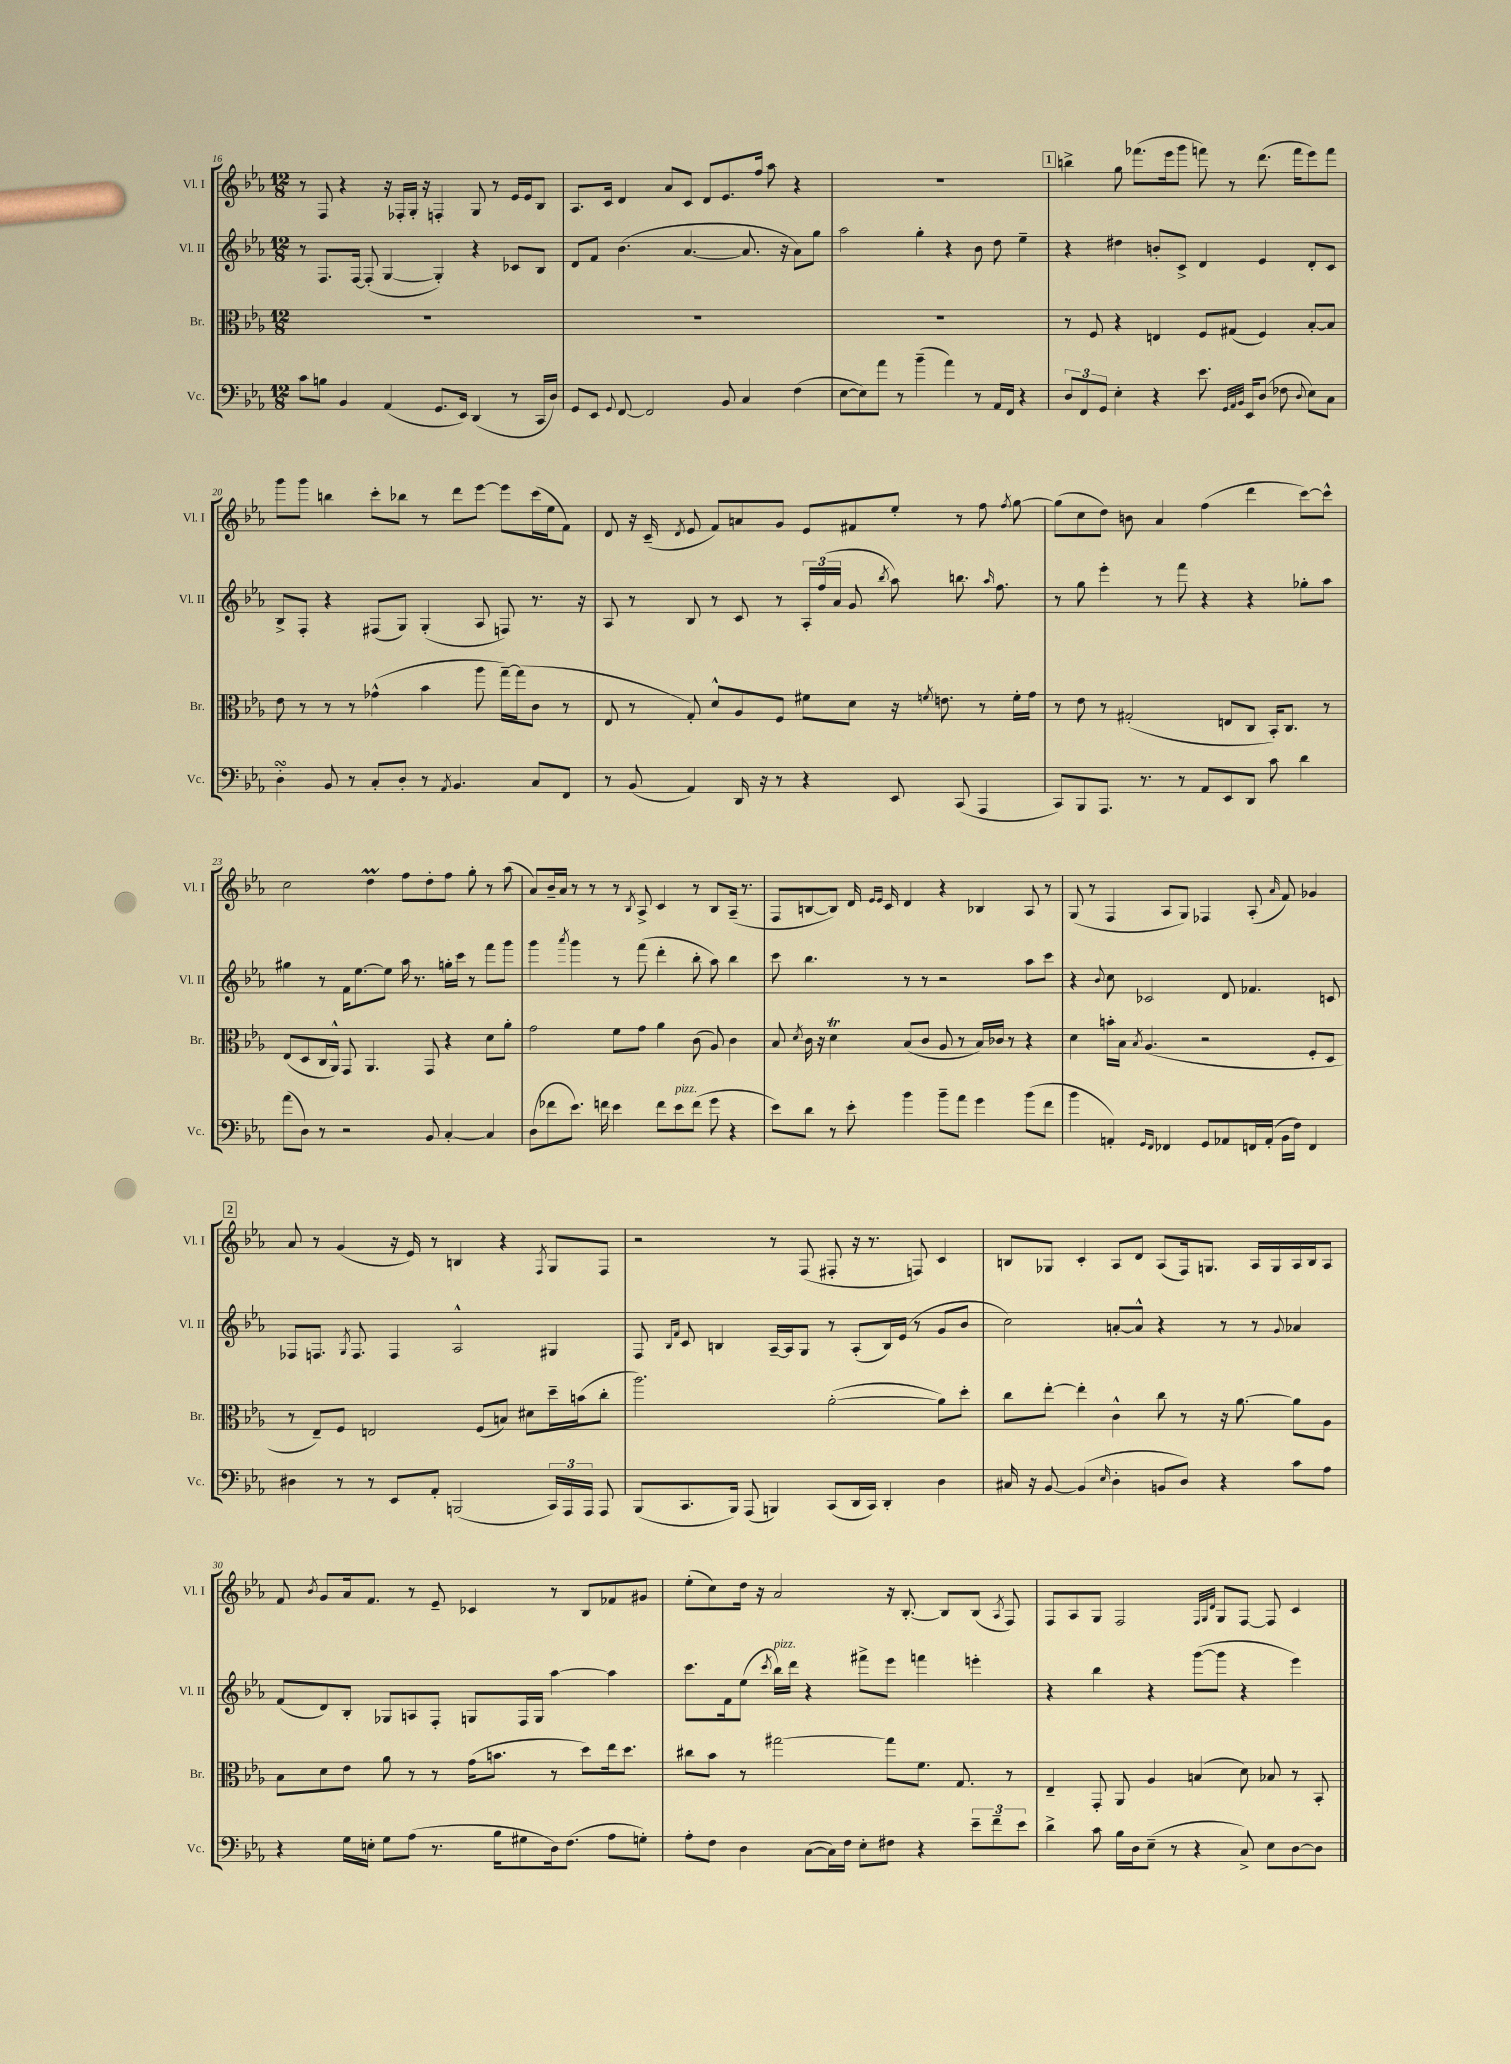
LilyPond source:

<<
\new StaffGroup <<
\new Staff = "s0" \with { instrumentName = "Vl. I" shortInstrumentName = "Vl. I" } {
    \clef treble \key ees \major \numericTimeSignature \time 12/8
    \autoBeamOff r8 f8 r4 r16 fes16[-. g16]-. r16 f4-. g8 r8 ees'16[ ees'16 bes8] |
    aes8.[ c'16] d'4 aes'8[ c'8] d'8[ ees'8. f''16] aes''8 r4 |
    R1. |
    \mark \markup { \box "1" } b''4-> g''8 fes'''8.[( ees'''16 g'''8] f'''8) r8 d'''8.( f'''16[ ees'''8) f'''8] |
    g'''8[ g'''8] b''4 c'''8[-. bes''8] r8 d'''8[ ees'''8]~ ees'''8[ c'''16( ees''16 f'8]) |
    d'8 r16 c'16--( \acciaccatura { d'8 } ees'8 f'8[) a'8 g'8] ees'8[ fis'8 ees''8]-. r8 f''8 \acciaccatura { f''8 } g''8~ |
    g''8[( c''8 d''8]) b'8 aes'4 f''4( d'''4 c'''8[~) c'''8]-^ |
    c''2 d''4\prall f''8[ d''8-. f''8] g''8-. r8 aes''8( |
    aes'8[) bes'16-- aes'16] r8 r8 r8 \acciaccatura { bes8 } aes8-> c'4 r8 bes8[ aes16]--( r8. |
    f8[ b8~ b8]) d'16 \grace { ees'16[ ees'16] } c'16 d'4 r4 bes4 aes8 r8 |
    g8( r8 f4 aes8[ g8]) fes4 aes8-.( \grace { aes'16 } f'8) ges'4 |
    \mark \markup { \box "2" } aes'8 r8 g'4( r16 ees'16) r8 b4 r4 \acciaccatura { f8 } g8[ f8] |
    r2 r8 f8( fis8-. r16 r8. f8) c'4 |
    b8[ ges8] c'4-. aes8[ d'8] aes8[( f16) g8.] aes16[ g16 aes16 b16 aes8] |
    f'8 \acciaccatura { bes'8 } g'8[ aes'16 f'8.] r8 ees'8-- ces'4 r8 bes8[ fes'8 gis'8] |
    ees''8[-.( c''8) d''16] r16 aes'2 r16 bes8.~-. bes8[ bes8]( \acciaccatura { aes8 } f8) |
    f8[ aes8 g8] f2 \grace { f32[ g32 d'32] } g8[ f8]~ f8 c'4 \bar "|." |
}
\new Staff = "s1" \with { instrumentName = "Vl. II" shortInstrumentName = "Vl. II" } {
    \clef treble \key ees \major \numericTimeSignature \time 12/8
    \autoBeamOff r8 f8.[ f16]~ f8-.( g4~ g4-.) r4 ces'8[ bes8] |
    d'8[ f'8] bes'4.( aes'4.~ aes'8. r16 aes'8[) g''8] |
    aes''2 g''4-. r4 bes'8 d''8 ees''4-- |
    \mark \markup { \box "1" } r4 dis''4 b'8[-. c'8]-> d'4 ees'4 d'8[-. c'8] |
    bes8[-> f8]-. r4 fis8[( g8]) g4-.( aes8 f8) r8. r16 |
    aes8 r8 bes8 r8 c'8 r8 \tuplet 3/2 { aes16[-. f''16( aes'16] } g'8 \acciaccatura { bes''8 } aes''8) b''8. \grace { aes''16 } f''8. |
    r8 g''8 ees'''4-. r8 f'''8 r4 r4 ges''8[-. aes''8] |
    gis''4 r8 f'16[ ees''8.~ ees''8] aes''16 r8. g''16[-. c'''16] r8 f'''8[ g'''8] |
    g'''4 \acciaccatura { aes'''8 } g'''4 r8 f'''8( d'''4-. bes''8-. aes''8) bes''4 |
    c'''8 bes''4. r8 r8 r2 aes''8[ c'''8] |
    r4 \appoggiatura { bes'8 } c''8 ces'2 d'8 fes'4. c'8 |
    \mark \markup { \box "2" } fes8[ f8.] \acciaccatura { g8 } f8. f4 aes2-^ gis4 |
    f8 \grace { bes16[ f'16] } c'8 b4 aes16[~-- aes16 g8] r8 aes8[-.( b16) ees'16]( r8 g'8[ bes'8] |
    c''2) a'8[~-. a'8]-^ r4 r8 r8 \appoggiatura { g'8 } aes'4 |
    f'8[( d'8) bes8]-. ges8[ a8 f8]-. g8[ f16 g16] aes''4~ aes''4 |
    c'''8.[ f'16 ees''8]( \acciaccatura { c'''8 } bes''16[^\markup { \italic "pizz." }) d'''16] r4 fis'''8[-> ees'''8] f'''4 e'''4-. |
    r4 bes''4 r4 g'''8[~( g'''8] r4 ees'''4) \bar "|." |
}
\new Staff = "s2" \with { instrumentName = "Br." shortInstrumentName = "Br." } {
    \clef alto \key ees \major \numericTimeSignature \time 12/8
    \autoBeamOff R1. |
    R1. |
    R1. |
    \mark \markup { \box "1" } r8 f8 r4 e4 f8[ gis8]( f4) bes8[~-. bes8] |
    ees'8 r8 r8 r8 ges'4-^( bes'4 aes''8 g''16[~--) g''16( c'8] r8 |
    ees8 r8 g8-.) d'8[-^ aes8 f8] fis'8[ d'8] r16 \acciaccatura { f'8 } e'8. r8 f'16[-. g'16] |
    r8 ees'8 r8 gis2-.( e8[ c8] bes,16[-.) c8.] r8 |
    ees8[( d8 c16 aes,16]-^) g,8 aes,4. g,8 r4 d'8[ aes'8]-. |
    g'2 f'8[ g'8] aes'4 c'8( aes8) c'4 |
    bes8 \acciaccatura { d'8 } c'16 r16 d'4\trill bes8[( c'8] aes8 r8 bes16[) ces'16] r8 r4 |
    d'4 b'16[-. bes16] \acciaccatura { bes8 } aes4.( r2 f8[-. d8] |
    \mark \markup { \box "2" } r8 ees8[--) f8] e2 f8[( b8]) dis'8[ d''16-- b'16( c''8]-. |
    aes''2.) aes'2~-.( aes'8[) d''8]-. |
    c''8[ ees''8]~-. ees''4-. c'4-^ c''8 r8 r16 aes'8.~ aes'8[ aes8] |
    bes8[ d'8 ees'8] aes'8 r8 r8 g'16[( b'8.] r8 d''8[) ees''16 d''8.] |
    cis''8[ bes'8] r8 gis''2~ gis''8[ f'8.] g8. r8 |
    ees4-- g,8-. aes,8 aes4 b4( d'8) bes8 r8 bes,8-. \bar "|." |
}
\new Staff = "s3" \with { instrumentName = "Vc." shortInstrumentName = "Vc." } {
    \clef bass \key ees \major \numericTimeSignature \time 12/8
    \autoBeamOff c'8[ b8] bes,4 aes,4( g,8.[ ees,16]) d,4( r8 c,16[ d16]) |
    g,8[ ees,8] \appoggiatura { g,8 } f,8~ f,2 bes,8 c4 f4( |
    ees8[~ ees8) aes'8] r8 bes'4--( aes'4) r8 aes,16[ f,16] r4 |
    \mark \markup { \box "1" } \tuplet 3/2 { d8[ f,8 g,8] } ees4-. r4 ees'8. \grace { g,32[ aes,32 bes,32] } ees,16[ d8]( fes8 \appoggiatura { d8 } ees8[) c8] |
    d4-.\turn bes,8 r8 c8[-. d8]-. r8 \acciaccatura { aes,8 } bes,4. c8[ f,8] |
    r8 bes,8( aes,4) d,16 r16 r8 r4 ees,8 c,8( aes,,4 |
    c,8[) bes,,8 aes,,8.] r8. r8 aes,8[ ees,8 d,8] c'8 d'4 |
    aes'8[( d8]) r8 r2 bes,8 c4~-. c4 |
    d8[( fes'8 ees'8.]) f'16 ees'4 f'8[ ees'8^\markup { \italic "pizz." } f'8]( g'8 r4 |
    ees'8[) d'8] r8 ees'8-. bes'4 bes'8[-- aes'8] g'4 bes'8[( f'8] |
    bes'4 a,4-.) \grace { g,16[ f,16] } fes,4 g,8[ aes,8 f,16 aes,16]-.( bes,16[ f16]) f,4 |
    \mark \markup { \box "2" } dis4 r8 r8 ees,8[ aes,8]-. b,,2( \tuplet 3/2 { c,16[) aes,,16 aes,,16] } aes,,8 |
    bes,,8[( c,8. bes,,16]) aes,,8( b,,4) c,8[( d,16 c,16]) d,4-. d4 |
    cis16 r16 bes,8~ bes,4( \grace { ees16 } d4-. b,8[ d8]) r4 c'8[ aes8] |
    r4 g16[ e16]-. g8[ aes8]( r8. bes16[ gis8 d16) f8.]( aes8[ g8]-.) |
    aes8[-. f8] d4 c8[~( c16) f16] ees8[-. fis8] r4 \tuplet 3/2 { ees'8[-- f'8-- ees'8] } |
    d'4-> c'8 bes16[ d16 ees8]--( r8 r4 c8->) ees8[ d8~ d8] \bar "|." |
}
>>
>>
\layout { \context { \Score currentBarNumber = #16 } }
